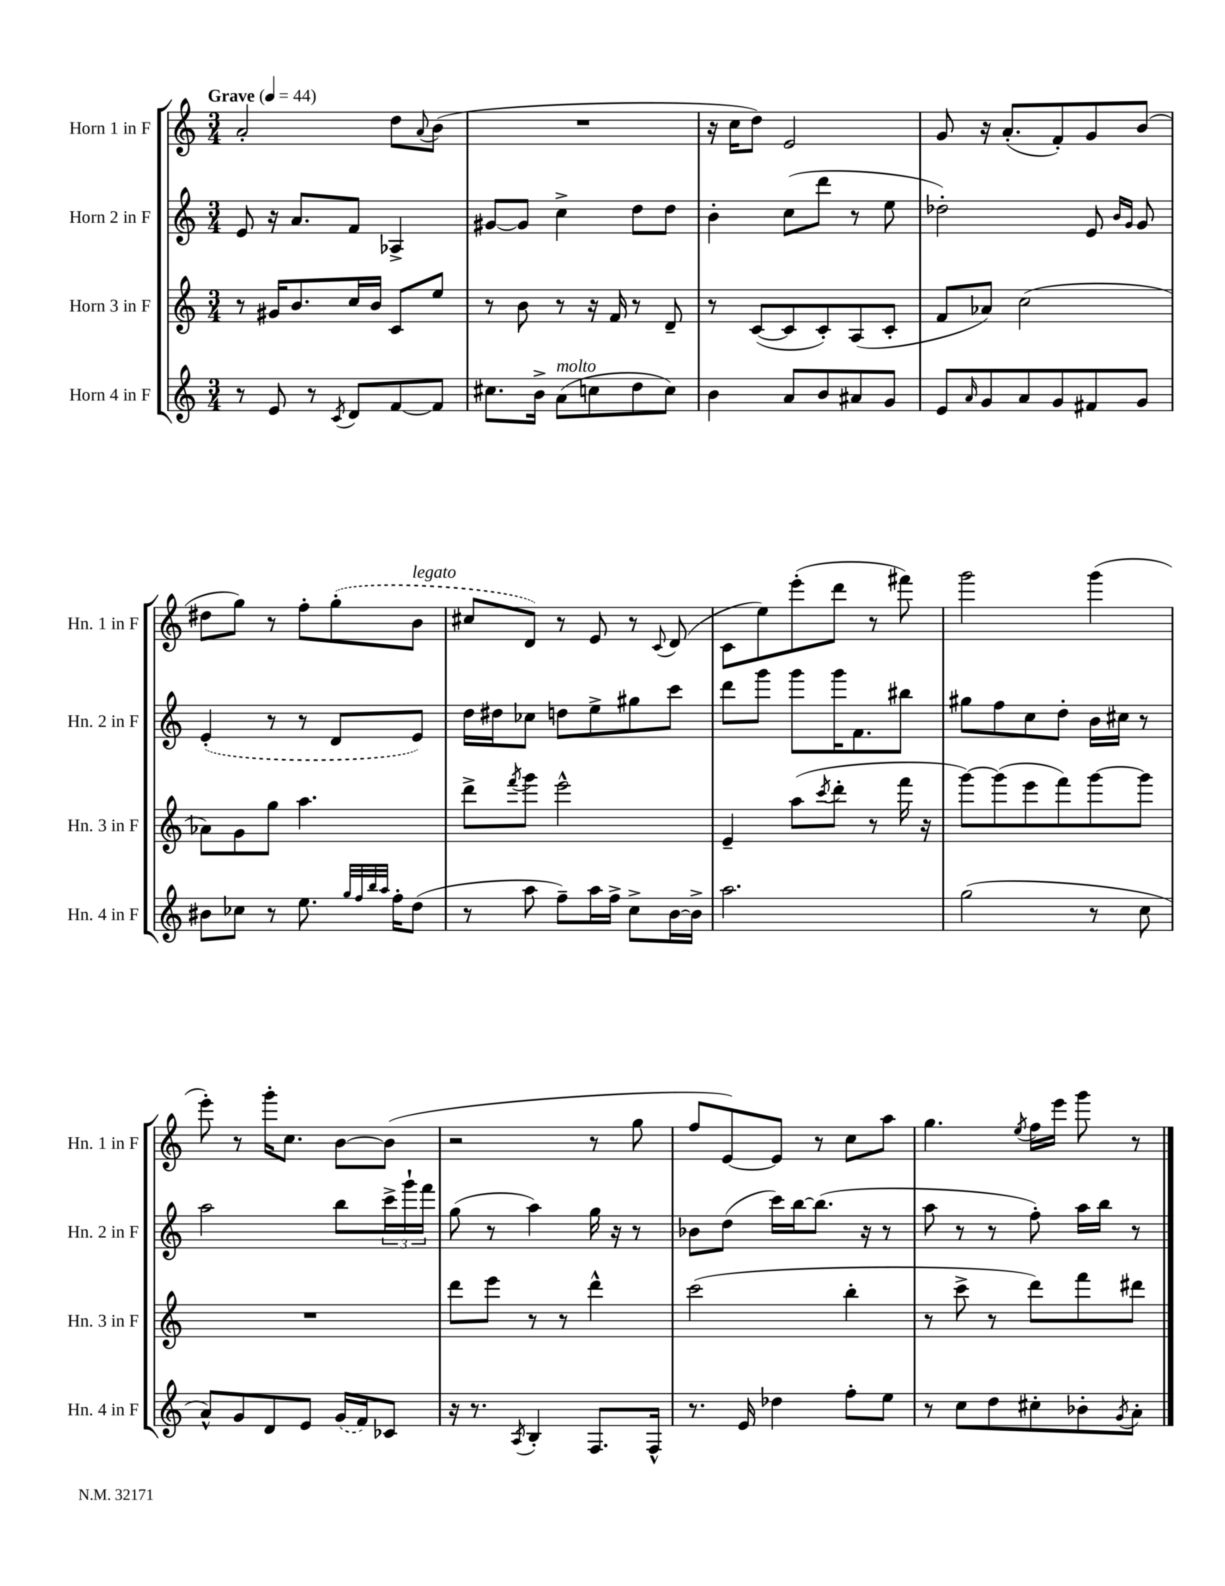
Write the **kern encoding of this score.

**kern	**kern	**kern	**kern
*part4	*part3	*part2	*part1
*staff4	*staff3	*staff2	*staff1
*I"Horn 4 in F	*I"Horn 3 in F	*I"Horn 2 in F	*I"Horn 1 in F
*I'Hn. 4 in F	*I'Hn. 3 in F	*I'Hn. 2 in F	*I'Hn. 1 in F
*clefG2	*clefG2	*clefG2	*clefG2
*k[]	*k[]	*k[]	*k[]
*M3/4	*M3/4	*M3/4	*M3/4
*MM44	*MM44	*MM44	*MM44
=1	=1	=1	=1
!	!	!	!LO:TX:a:B:t=Grave
8r	8r	8e/	2a'/
8e/	16g#X/KL	16r	.
.	8.b/	8.a/L	.
8r	.	.	.
8qc/	.	.	.
8d/L	16cc/L	8f/J	.
.	16b/JJ	.	.
[8f/	8c/L	4A-X^/	8dd\L
.	.	.	8qqa/
8f/J]	8ee/J	.	(8b\J
=2	=2	=2	=2
8.cc#X\L	8r	[8g#X/L	2.r
.	8b\	8g#/J]	.
16b^\Jk	.	.	.
!LO:TX:a:i:t=molto	!	!	!
(8a\L	8r	4cc^\	.
8ccn\	16r	.	.
.	16f/	.	.
8dd\	8r	8dd\L	.
8cc\J)	8d~/	8dd\J	.
=3	=3	=3	=3
4b\	8r	4b'\	16r
.	.	.	16cc\KL
.	([8c/L	.	8dd\J)
8a/L	8c/]	(8cc\L	2e/
8b/	8c'/)	8ddd\J	.
8a#X/	(8A/	8r	.
8g/J	8c'/J	8ee\	.
=4	=4	=4	=4
8e/L	8f/L	2dd-X'\)	8g/
16qqa/	.	.	.
8g/	8a-X/J)	.	16r
.	.	.	(8.a'/L
8a/	(2cc\	.	.
8g/	.	.	8f'/)
8f#X/	.	8e/	8g/
.	.	16qqb/LL	.
.	.	16qqg/JJ	.
8g/J	.	8g/	(8b/J
!!LO:LB:g=z
=5	=5	=5	=5
8b#X\L	8a-X\L)	(4e'/	8dd#X\L
8cc-X\J	8g\	.	8gg\J)
8r	8gg\J	8r	8r
8.ee\	4.aa\	8r	8ff'\L
.	.	8d/L	(8gg'\
32qqgg/LLL	.	.	.
32qqff/	.	.	.
32qqbb/	.	.	.
32qqaa/JJJ	.	.	.
16ff'\KL	.	.	.
!	!	!	!LO:TX:a:i:t=legato
(8dd\J	.	8e/J)	8b\J
=6	=6	=6	=6
8r	8ddd^\L	16dd\LL	8cc#X/L
.	.	16dd#X\J	.
.	8qfff/	.	.
8aa\	8ggg\J	8cc-X\J	8d/J)
8ff~\L)	2eee^^\	8ddn\L	8r
16aa\L	.	8ee^\	8e/
16ff^\JJ	.	.	.
8cc^\L	.	8gg#X\	8r
.	.	.	8qqc/
[16b\L	.	8ccc\J	(8d/
16b^\JJ]	.	.	.
=7	=7	=7	=7
2.aa\	4e~/	8ddd\L	8c\L
.	.	8ggg\J	8ee\)
.	(8aa\L	8ggg\L	(8eee'\
.	8qccc/	.	.
.	8ddd'\J	16ggg\K	8ddd\J
.	.	8.f\	.
.	8r	.	8r
.	16fff\	8bb#X\J	8fff#X\)
.	16r	.	.
=8	=8	=8	=8
(2gg\	[8ggg\L)	8gg#X\L	2ggg\
.	(8ggg\]	8ff\	.
.	8eee\	8cc\	.
.	8fff\)	8dd'\J	.
8r	[8ggg\	16b\LL	(4ggg\
.	.	16cc#X\JJ	.
8cc\	8ggg\J]	8r	.
!!LO:LB:g=z
=9	=9	=9	=9
8a^^/L)	2.r	2aa\	8eee'\)
8g/	.	.	8r
8d/	.	.	16ggg'\KL
.	.	.	8.cc\J
8e/J	.	.	.
(16g/LL	.	8bb\L	[8b\L
16f/J)	.	.	.
8c-X/J	.	24ccc^\L	(8b\J]
.	.	24ggg`\	.
.	.	24fff\JJ	.
=10	=10	=10	=10
16r	8ddd\L	(8gg\	2r
8.r	.	.	.
.	8eee\J	8r	.
8qA/	.	.	.
4B'/	8r	4aa\)	.
.	8r	.	.
8.F/L	4ddd^^\	16gg\	8r
.	.	16r	.
.	.	8r	8gg\
16F^^/Jk	.	.	.
=11	=11	=11	=11
8.r	(2ccc\	8b-X\L	8ff/L
.	.	(8dd\J	[8e/)
16e/	.	.	.
4dd-X\	.	16ccc\LL)	8e/J]
.	.	[16bb\J	.
.	.	(8.bb\J]	8r
8ff'\L	4bb'\	.	8cc\L
.	.	16r	.
8ee\J	.	8r	8aa\J
=12	=12	=12	=12
8r	8r	8aa\	4.gg\
8cc\L	8ccc^\	8r	.
8dd\	8r	8r	.
.	.	.	8qee/
8cc#X'\	8ddd\L)	8ff'\)	16ff\LL
.	.	.	16eee\JJ
8b-X'\	8fff\	16aa\LL	8ggg\
.	.	16bb\JJ	.
8qg/	.	.	.
8a'\J	8ddd#X\J	8r	8r
==	==	==	==
*-	*-	*-	*-
